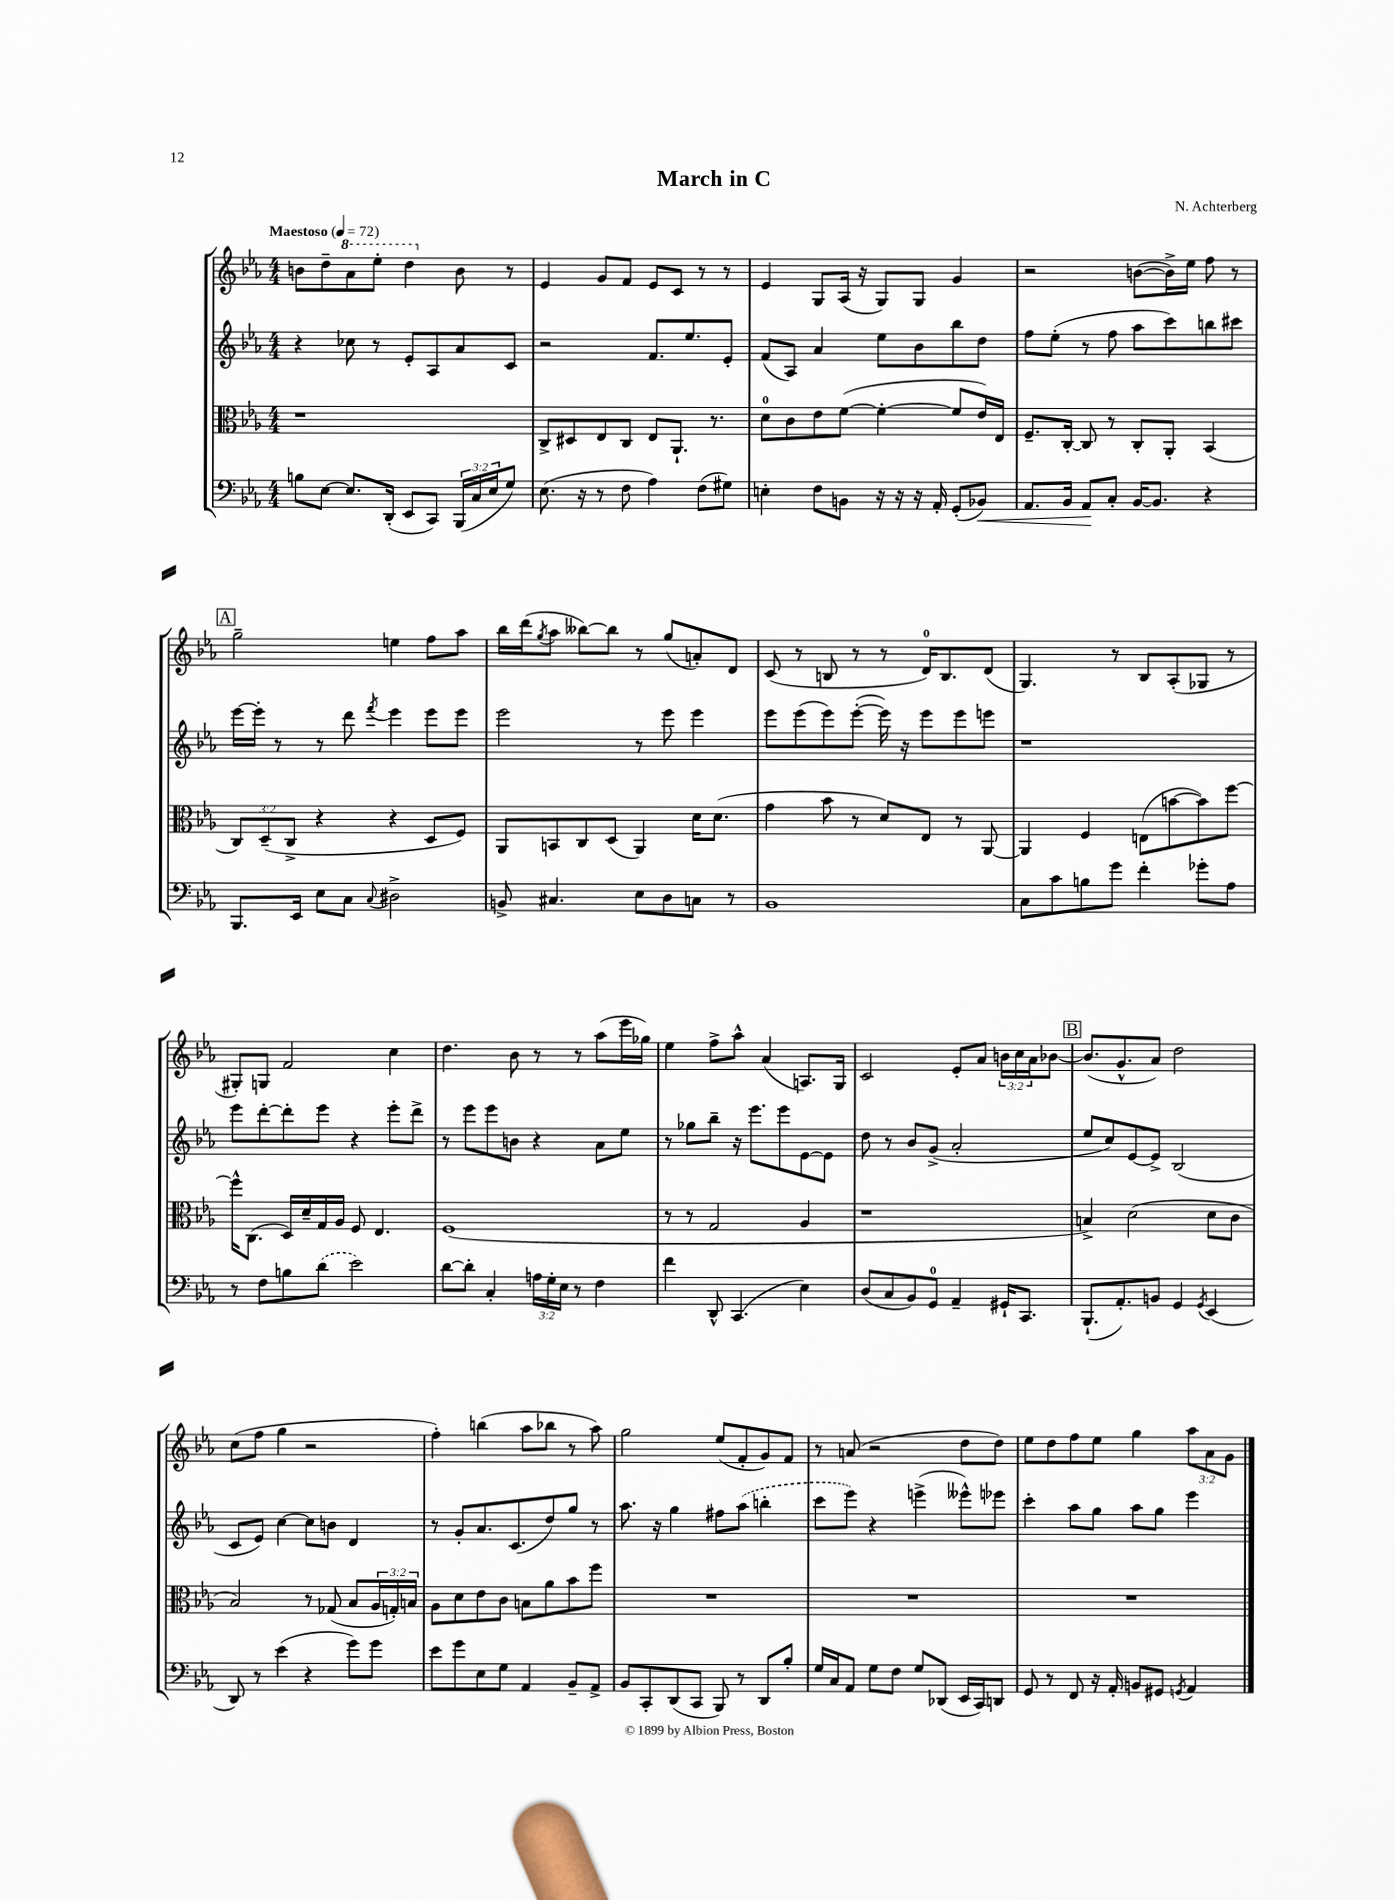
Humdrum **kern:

**kern	**kern	**kern	**kern
*staff4	*staff3	*staff2	*staff1
*clefF4	*clefC3	*clefG2	*clefG2
*k[b-e-a-]	*k[b-e-a-]	*k[b-e-a-]	*k[b-e-a-]
*M4/4	*M4/4	*M4/4	*M4/4
*MM72	*MM72	*MM72	*MM72
8B\L	1r	4r	8b\L
[8E-\J	.	.	8dd~\
8.E-/]L	.	8cc-\	8aa-\
.	.	8r	8eee-'\J
(16DD'/Jk	.	.	.
8EE-/L	.	8e-'/L	4ddd\
8CC/J)	.	8A-/	.
(24BBB-/LL	.	8a-/	8b\
24C/	.	.	.
24E-/J	.	.	.
8G/J)	.	8c/J	8r
=	=	=	=
(8.E-\	8C^/L	2r	4e-/
.	8D#/	.	.
16r	.	.	.
8r	8E-/	.	8g/L
8F\	8C/J	.	8f/J
4A-\)	8E-/L	8.f/L	8e-/L
.	8.AA-`/J	.	8c/J
.	.	8.ee-/	.
(8F\L	.	.	8r
.	8.r	.	.
8G#\J)	.	8e-'/J	8r
=	=	=	=
4E'\	8d\L	(8f/L	4e-/
.	8c\	8A-/J)	.
8F\L	8e-\	4a-/	8G/L
8BB\J	([8f\J	.	(16A-/Jk
.	.	.	16r
16r	4f'\_	8ee-\L	8G/L)
16r	.	.	.
16r	.	8b-\	8G/J
16AA-'/	.	.	.
(8GG'/L	8f/]L	8bb-\	4g/
8BB-/J)	16e-/L)	8dd\J	.
.	16E-/JJ	.	.
=	=	=	=
8.AA-/L	8.F~/L	8ff\L	2r
.	.	(8ee-'\J	.
16BB-/Jk	[16C'/Jk	.	.
8AA-/L	8C/]	8r	.
8C'/J	8r	8ff\	.
[16BB-/LK	8C'/L	8aa-\L	([8b\L
8.BB-/]J	.	.	.
.	8AA-'/J	8ccc\)	16b^\]L)
.	.	.	16ee-\JJ
4r	(4BB-/	8bb\	8ff\
.	.	8ccc#\J	8r
=	=	=	=
8.BBB-/L	12C/L)	[16eee-\LL	2gg~\
.	.	16eee-'\]JJ	.
.	(12D~/	.	.
.	.	8r	.
.	12C^/J	.	.
16EE-/Jk	.	.	.
8E-\L	4r	8r	.
8C\J	.	8ddd\	.
8qqC/	.	8qfff/	.
2D#^\	4r	4eee-\	4ee\
.	8D/L	8eee-\L	8ff\L
.	8F/J)	8eee-\J	8aa-\J
=	=	=	=
8BB^/	8AA-/L	2eee-\	16bb-\LL
.	.	.	(16ddd\J
.	.	.	8qgg/
4.C#/	8BB/	.	8aa-\J
.	8C/	.	[8bb--\L)
.	(8D/J	.	8bb--\]J
8E-\L	4AA-/)	8r	8r
8D\	.	8eee-\	(8gg/L
8C\J	16d\LK	4eee-\	8a'/)
.	(8.d\J	.	.
8r	.	.	8d/J
=	=	=	=
1BB-	4g\	8eee-\L	(8c/
.	.	(8eee-\	8r
.	8b-\	8eee-\)	8B/
.	8r	([8eee-'\J	8r
.	8d/L)	16eee-\])	8r
.	.	16r	.
.	8E-/J	8eee-\L	16d/LK)
.	.	.	8.B/
.	8r	8eee-\	.
.	[8AA-/	8eee\J	(8d/J
=	=	=	=
8C\L	4AA-/]	1r	4.G/)
8c\	.	.	.
8B\	4F/	.	.
8g\J	.	.	8r
4f'\	(8E\L	.	8B-/L
.	[8b\	.	(8A-'/
8g-'\L	8b\])	.	8G-/J
8A-\J	[8ff\J	.	8r
=	=	=	=
8r	16ff^^\]LK	8eee-\L	8G#'/L)
.	(8.C\J	.	.
8F\L	.	[8ddd'\	8G/J
8B\	16D/LL)	8ddd'\]	2f/
.	16d~/	.	.
(8d\J	16G/	8eee-\J	.
.	16A-/JJ	.	.
2e-\)	8F/	4r	.
.	4.E-/	.	.
.	.	8eee-'\L	4cc\
.	.	8ddd^\J	.
=	=	=	=
[8d\L	(1F	8r	4.dd\
8d'\]J	.	8eee-\L	.
4C'/	.	8eee-\	.
.	.	8b\J	8b-\
24A\LL	.	4r	8r
24G'\	.	.	.
24E-\JJ	.	.	.
8r	.	.	8r
4F\	.	8a-\L	(8aa-\L
.	.	8ee-\J	16eee-\L
.	.	.	16gg-\JJ)
=	=	=	=
4f\	8r	8r	4ee-\
.	8r	8gg-\L	.
8DD^^/	2G/	8bb-~\J	8ff^\L
(4.CC/	.	16r	8aa-^^\J
.	.	8.eee-\L	.
.	.	.	(4a-/
.	.	8eee-\	.
4E-\)	4A-/	[8e-\	8.A/L)
.	.	8e-\]J	.
.	.	.	16G/Jk
=	=	=	=
(8D/L	1r	8dd\	2c/
8C/	.	8r	.
8BB-/)	.	8b-/L	.
8GG/J	.	(8g^/J	.
4AA-~/	.	2a-'/	8e-'/L
.	.	.	8a-/J
16GG#`/LK	.	.	24b\LL
.	.	.	24cc\
8.CC/J	.	.	.
.	.	.	24a-\J
.	.	.	[8b-\J
=	=	=	=
(8.BBB-`/L	4B^/)	8ee-/L	(8.b-/]L
.	.	8cc/)	.
8.AA-'/)	.	.	8.g^^/
.	(2d\	[8e-/	.
8BB/J	.	8e-^/]J	8a-/J)
4GG/	.	(2B-/	2dd\
8qGG/	.	.	.
(4EE-/	8d\L	.	.
.	8c\J	.	.
=	=	=	=
8DD/)	2B-/)	8c/L	(8cc\L
8r	.	8e-/J)	8ff\J
(4e-\	.	[4cc\	4gg\
4r	8r	8cc\]L	2r
.	(8G-/	8b\J	.
8g\L)	8B-/L	4d/	.
8g\J	24A-/L	.	.
.	24G'/)	.	.
.	24B/JJ	.	.
=	=	=	=
8e-\L	8A-\L	8r	4ff'\)
8g\	8d\	8g'/L	.
8E-\	8e-\	8.a-/	(4bb\
8G\J	8c\J	.	.
.	.	(8.c/	.
4AA-/	8B\L	.	8aa-\L
.	8a-\	8dd/)	8bb-\J
8BB-~/L	8b-\	8gg/J	8r
8AA-^/J	8ff\J	8r	8aa-\)
=	=	=	=
8BB-/L	1r	8.aa-\	2gg\
8CC'/	.	.	.
.	.	16r	.
(8DD/	.	4gg\	.
8CC/J	.	.	.
8BBB-/)	.	8ff#\L	(8ee-/L
8r	.	(8aa-\J	8f'/
8DD/L	.	4bb'\	8g/)
8B-'/J	.	.	8f/J
=	=	=	=
16G/LL	1r	8ccc\L	8r
16C/J	.	.	.
8AA-/J	.	8eee-\J)	(8a/
8G\L	.	4r	2r
8F\J	.	.	.
8G/L	.	(4eee^\	.
(8DD-/J	.	.	.
16EE-/LL	.	8eee--^^\L)	8dd\L
16CC/J)	.	.	.
8DD/J	.	8eee-\J	8dd\J)
=	=	=	=
8GG/	1r	4ccc'\	8ee-\L
8r	.	.	8dd\
8FF/	.	8aa-\L	8ff\
16r	.	8gg\J	8ee-\J
16AA-'/	.	.	.
8BB/L	.	8aa-\L	4gg\
8GG#/J	.	8gg\J	.
8qGG/	.	.	.
4AA-/	.	4eee-\	12aa-\L
.	.	.	12a-\
.	.	.	12g\J
==	==	==	==
*-	*-	*-	*-
